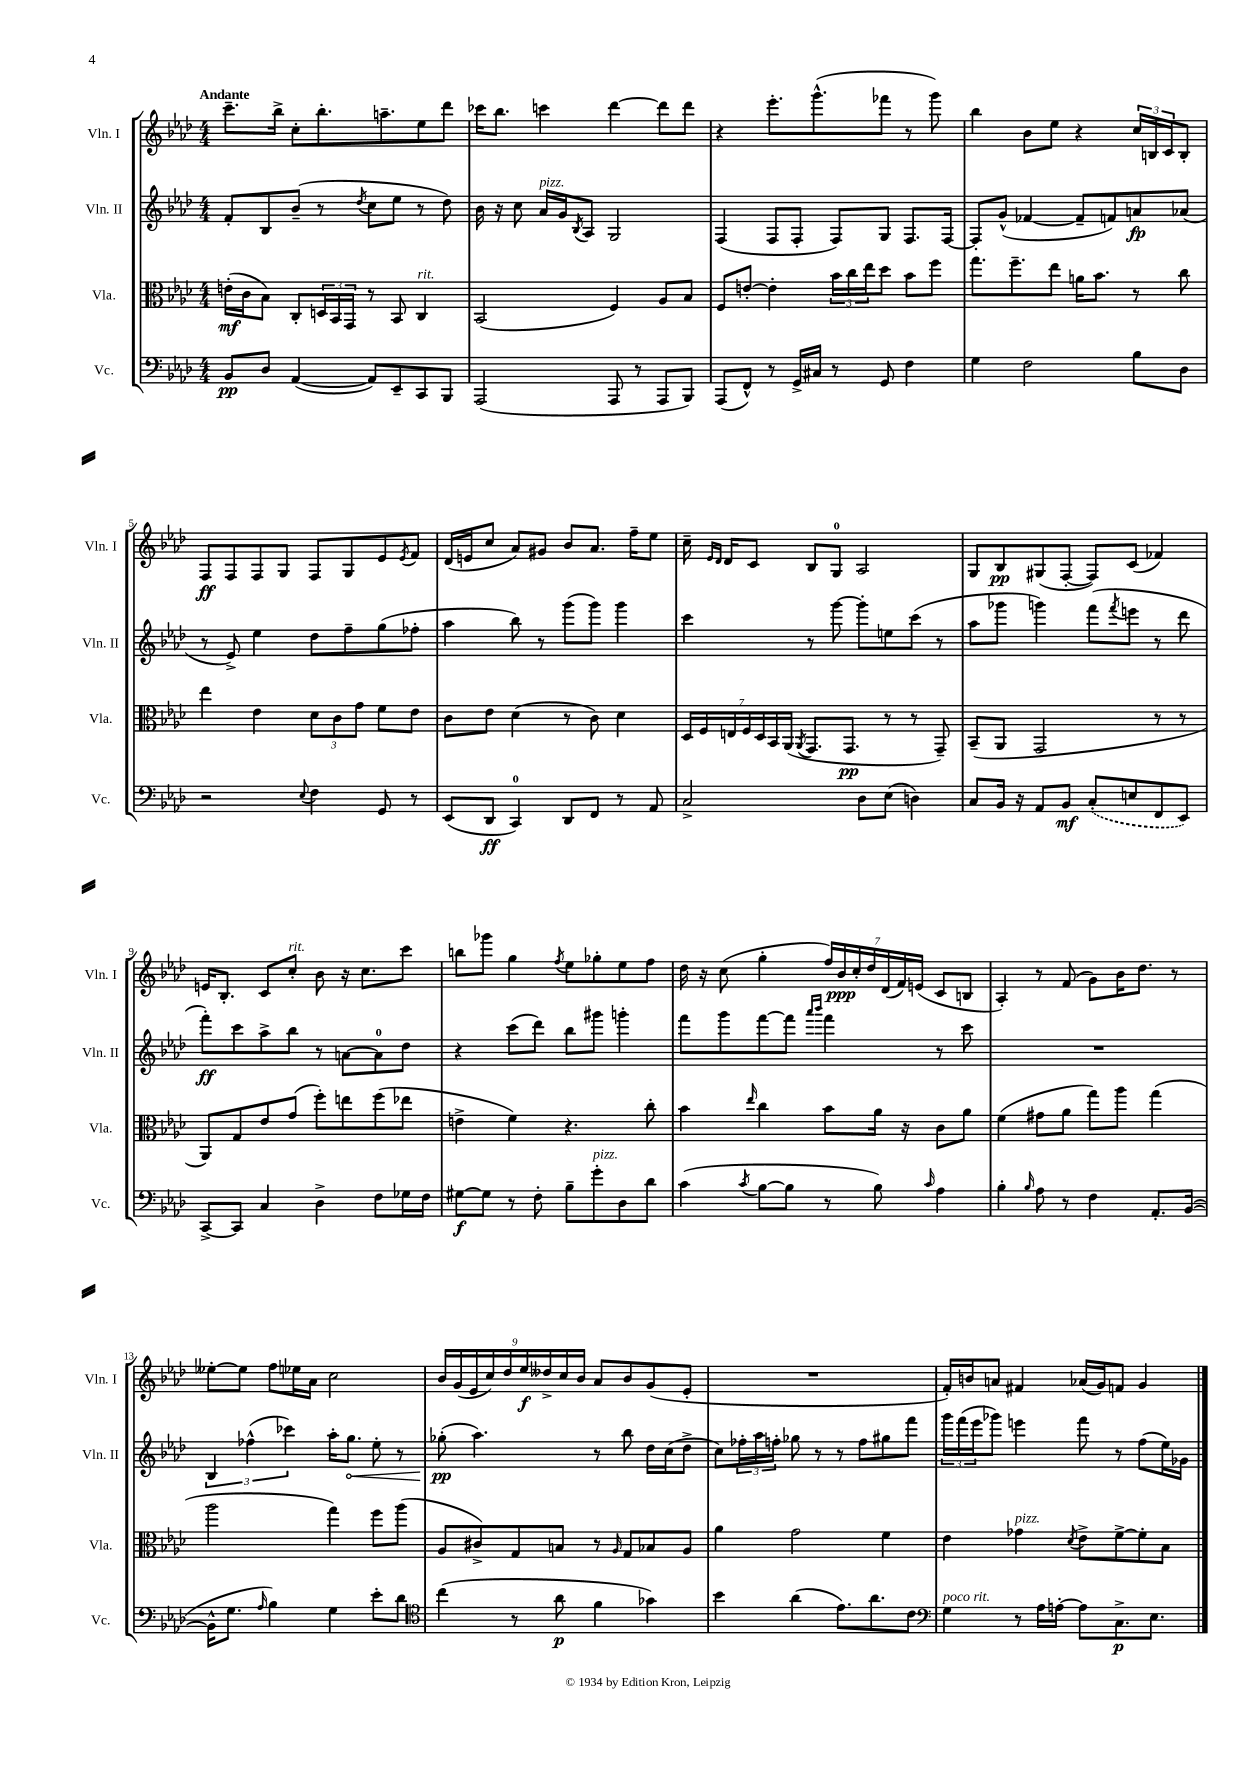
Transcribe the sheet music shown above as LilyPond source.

<<
\new StaffGroup <<
\new Staff = "s0" \with { instrumentName = "Vln. I" shortInstrumentName = "Vln. I" } {
    \clef treble \key aes \major \numericTimeSignature \time 4/4 \tempo "Andante"
    c'''8.-- bes''16-> c''8-. bes''8.-. a''8.-- ees''8 des'''8 |
    ces'''16 bes''8. c'''4 des'''4~ des'''8 des'''8 |
    r4 ees'''8.-. g'''8.-^( fes'''8 r8 g'''8) |
    bes''4 bes'8 ees''8 r4 \tuplet 3/2 { c''16 b16 c'16 } b8-. |
    f8\ff f8 f8 g8 f8 g8 ees'8 \acciaccatura { ees'8 } f'8 |
    des'16( e'16 c''8 aes'8) gis'8 bes'8 aes'8. f''16-- ees''8 |
    c''16-- \grace { ees'16 des'16 } des'16 c'8 bes8 g8-0 aes2 |
    g8 bes8\pp gis8( f8~-. f8) c'8( fes'4) |
    e'16 bes8.-. c'8 c''8-.^\markup { \italic "rit." } bes'8 r16 c''8. c'''8 |
    b''8 ges'''8 g''4 \acciaccatura { f''8 } ees''8 ges''8-. ees''8 f''8 |
    des''16 r16 c''8( g''4-. \tuplet 7/4 { f''16) bes'16\ppp c''16-. des''16 des'16( f'16) e'16( } c'8 b8 |
    aes4-.) r8 f'8( g'8) bes'16 des''8. r8 |
    eeses''8~-. eeses''8 f''8 ees''16 aes'16 c''2 |
    \tuplet 9/8 { bes'16 g'16( ees'16 c''16) des''16 ees''16\f deses''16-> c''16 bes'16 } aes'8 bes'8 g'8( ees'8-. |
    R1 |
    f'16-.) b'16 a'8 fis'4 aes'16( g'16) f'8 g'4 \bar "|." |
}
\new Staff = "s1" \with { instrumentName = "Vln. II" shortInstrumentName = "Vln. II" } {
    \clef treble \key aes \major \numericTimeSignature \time 4/4
    f'8-. bes8 bes'8--( r8 \acciaccatura { des''8 } c''8 ees''8 r8 des''8) |
    bes'16 r16 c''8 aes'16^\markup { \italic "pizz." } g'16 \acciaccatura { bes8 } aes8 g2 |
    f4( f8 f8-. f8) g8 f8. f16~ |
    f8-. g'8-^( fes'4~ fes'8-- f'8) a'8\fp aes'8( |
    r8 ees'8->) ees''4 des''8 f''8-- g''8( fes''8-. |
    aes''4 bes''8) r8 g'''8( g'''8) g'''4 |
    c'''4 r8 g'''8~ g'''8-. e''8 c'''8( r8 |
    aes''8 ges'''8 g'''4) f'''8( \acciaccatura { f'''8 } e'''8 r8 des'''8 |
    f'''8-.\ff) c'''8 aes''8-> bes''8 r8 a'8~ a'8-0 des''8 |
    r4 c'''8( des'''8) bes''8 gis'''8 g'''4-. |
    f'''8 g'''8 f'''8~ f'''8 \grace { aes'''16 bes'''16 } f'''4 r8 c'''8 |
    R1 |
    \tuplet 3/2 { bes4 fes''4-^( ces'''4) } aes''16-. \once \override Hairpin.circled-tip = ##t g''8.\< ees''8-. r8 |
    ges''8-.\pp\!( aes''4.) r8 bes''8 des''16 c''16( des''8-> |
    c''8) \tuplet 3/2 { fes''16-. aes''16 f''16-. } ges''8 r8 r8 f''8 gis''8 f'''8 |
    \tuplet 3/2 { g'''16 f'''16( ees'''16 } ges'''8) e'''4 f'''8 r8 f''8( ees''16) ges'16 \bar "|." |
}
\new Staff = "s2" \with { instrumentName = "Vla." shortInstrumentName = "Vla." } {
    \clef alto \key aes \major \numericTimeSignature \time 4/4
    e'16-.\mf( c'16 bes8) c8-. \tuplet 3/2 { d16 bes,16 g,16 } r8 bes,8 c4^\markup { \italic "rit." } |
    bes,2( f4) aes8 bes8 |
    f8 e'8~-. e'4-. \tuplet 3/2 { bes'16 c''16 ees''16 } des''8 bes'8 f''8 |
    g''8. f''8.-- ees''8 a'16 bes'8. r8 c''8 |
    ees''4 ees'4 \tuplet 3/2 { des'8 c'8 g'8 } f'8 ees'8 |
    c'8 ees'8 des'4( r8 c'8) des'4 |
    \tuplet 7/4 { des16 f16 e16 f16 des16 bes,16 aes,16( } \acciaccatura { aes,8 } g,8. g,8.\pp r8 r8 g,8--) |
    bes,8--( aes,8 g,2 r8 r8 |
    aes,8) g8 ees'8 g'8( f''8-.) e''8 f''8( ees''8 |
    e'4-> f'4) r4. c''8-. |
    bes'4 \grace { ees''16 } c''4 bes'8 aes'16 r16 c'8 aes'8 |
    f'4( gis'8 aes'8 g''8) aes''8 g''4( |
    aes''2 g''4) f''8 aes''8( |
    aes8 cis'8->) g8 b8 r8 \grace { aes16 } g8 bes8 aes8 |
    aes'4 g'2 f'4 |
    ees'4 ges'4^\markup { \italic "pizz." } \acciaccatura { des'8 } ees'8-> f'8~-> f'8-. bes8 \bar "|." |
}
\new Staff = "s3" \with { instrumentName = "Vc." shortInstrumentName = "Vc." } {
    \clef bass \key aes \major \numericTimeSignature \time 4/4
    bes,8\pp des8 aes,4~( aes,8) ees,8-- c,8 bes,,8 |
    aes,,2( aes,,8 r8 aes,,8 bes,,8) |
    aes,,8( f,8-^) r8 g,16-> cis16 r8 g,8 f4 |
    g4 f2 bes8 des8 |
    r2 \appoggiatura { ees8 } f4 g,8 r8 |
    ees,8( des,8\ff c,4-0) des,8 f,8 r8 aes,8 |
    c2-> des8 ees8( d4) |
    c8 bes,16 r16 aes,8 bes,8\mf \once \slurDashed c8-.( e8 f,8 ees,8) |
    c,8~-> c,8 c4 des4-> f8 ges16 f16 |
    gis8~\f gis8 r8 f8-. bes8-- g'8-.^\markup { \italic "pizz." } des8 des'8 |
    c'4( \acciaccatura { c'8 } bes8~ bes8 r8 bes8) \grace { c'16 } aes4 |
    bes4-. \grace { bes16 } aes8 r8 f4 aes,8.-. bes,16~( |
    bes,16-^ g8. \grace { aes16 } bes4) g4 ees'8-. des'8 |
    \clef tenor c''4( r8 aes'8\p f'4 ges'4) |
    bes'4 aes'4( ees'8.) aes'8. c'8 |
    \clef bass g4^\markup { \italic "poco rit." } r8 aes16 a16~-. a8 c8.->\p ees8. \bar "|." |
}
>>
>>
